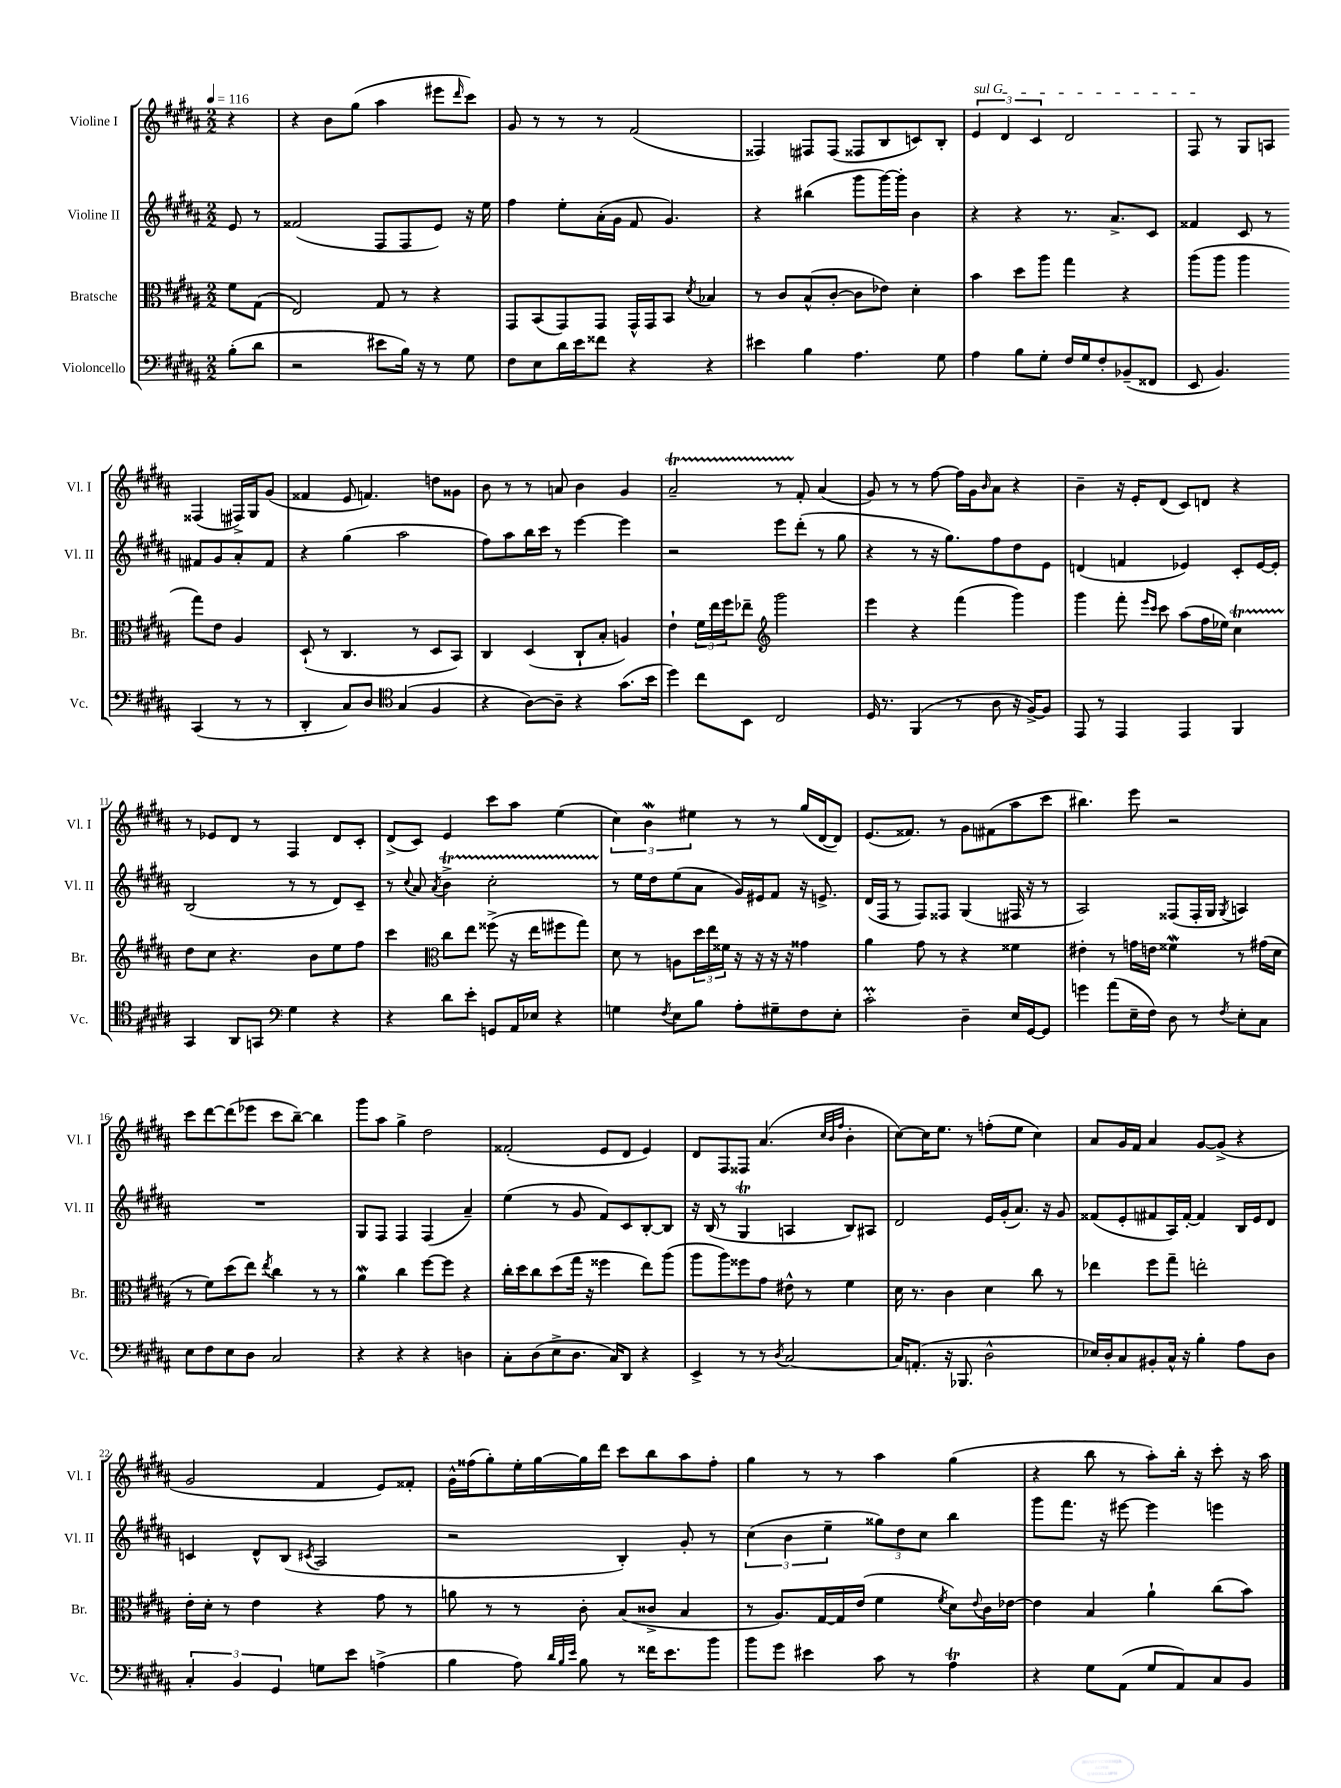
<<
\new StaffGroup <<
\new Staff = "s0" \with { instrumentName = "Violine I" shortInstrumentName = "Vl. I" } {
    \clef treble \key b \major \numericTimeSignature \time 2/2 \partial 4 \tempo 4 = 116
    r4 |
    r4 b'8 gis''8( ais''4 eis'''8 \grace { dis'''16 } cis'''8) |
    gis'8 r8 r8 r8 fis'2( |
    fisis4) fis8 fis8( fisis8 b8 c'8) b8-. |
    \tuplet 3/2 { \once \override TextSpanner.bound-details.left.text = \markup { \italic "sul G" } e'4\startTextSpan dis'4 cis'4 } dis'2 |
    fis8\stopTextSpan r8 gis8 a8 fisis4( fis16->) gis16 gis'8( |
    fisis'4 e'8 f'4.) d''8 gisis'8 |
    b'8 r8 r8 a'8 b'4 gis'4 |
    ais'2--\startTrillSpan r8 fis'8-.\stopTrillSpan ais'4( |
    gis'8) r8 r8 fis''8~ fis''16 gis'16 \grace { b'16 } ais'8 r4 |
    b'4-- r16 e'16-. dis'8( cis'8) d'8 r4 |
    r8 ees'8 dis'8 r8 fis4 dis'8 cis'8-. |
    dis'8->( cis'8) e'4 cis'''8 ais''8 e''4( |
    \tuplet 3/2 { cis''4) b'4\mordent eis''4 } r8 r8 gis''16( dis'16~ dis'8) |
    e'8.( fisis'8.) r8 gis'8 fis'8( ais''8 cis'''8 |
    bis''4.) e'''8 r2 |
    cis'''8 dis'''8~ dis'''8( ees'''8 cis'''8 b''8~--) b''4 |
    gis'''8 ais''8 gis''4-> dis''2 |
    fisis'2-.( e'8 dis'8 e'4) |
    dis'8 fis8 fisis8 ais'4.( \grace { cis''32 b'32 fis''32 } b'4-. |
    cis''8~) cis''16 e''8. r8 f''8-.( e''8 cis''4) |
    ais'8 gis'16 fis'16 ais'4 gis'8~ gis'8->( r4 |
    gis'2 fis'4 e'8) fisis'8-. |
    gis'16-^ fisis''16( gis''8-.) e''16-. gis''16~ gis''16 dis'''16 cis'''8 b''8 ais''8 fisis''8-. |
    gis''4 r8 r8 ais''4 gis''4( |
    r4 b''8 r8 ais''8-.) b''16-. r16 cis'''8-. r16 ais''16 \bar "|." |
}
\new Staff = "s1" \with { instrumentName = "Violine II" shortInstrumentName = "Vl. II" } {
    \clef treble \key b \major \numericTimeSignature \time 2/2 \partial 4
    e'8 r8 |
    fisis'2( fis8 fis8 e'8) r16 e''16 |
    fis''4 e''8-. ais'16-.( gis'16 fis'8 gis'4.) |
    r4 bis''4( gis'''8 gis'''16~) gis'''16-. b'4 |
    r4 r4 r8. ais'8.-> cis'8 |
    fisis'4 cis'8 r8 fis'8 gis'8 ais'8-. fis'8 |
    r4 gis''4( ais''2 |
    fis''8) ais''8 b''16 cis'''16 r8 e'''4~ e'''4 |
    r2 e'''8 dis'''8-.( r8 gis''8 |
    r4 r8 r16 gis''8.) fis''8 dis''8 e'8 |
    d'4( f'4 ees'4) cis'8-. ees'16~ ees'16-. |
    b2( r8 r8 dis'8) cis'8-- |
    r8 \appoggiatura { cis''8 } ais'8 \acciaccatura { ais'8 } b'4->\startTrillSpan cis''2-. |
    r8\stopTrillSpan e''16 dis''16 e''8( ais'8 gis'16) eis'16 fis'8 r16 e'8.-> |
    dis'16( fis16 r8 fis8) fisis8 gis4( fis16 r16 r8 |
    ais2) fisis8( fisis16-. gis16 \acciaccatura { gis8 } a4) |
    R1 |
    gis8 fis8 fis4 fis4( ais'4--) |
    e''4( r8 gis'8 fis'8) cis'8 b8~-. b8 |
    r16 b16( r8 gis4\trill a4 b8) ais8 |
    dis'2 e'16 gis'16-.( ais'8.) r16 gis'8 |
    fisis'8( e'8-. fis'8 ais16) fis'16~-. fis'4 b16 e'16 dis'8 |
    c'4 dis'8-^ b8( \acciaccatura { cis'8 } ais2 |
    r2 b4-.) gis'8-. r8 |
    \tuplet 3/2 { cis''4( b'4 e''4-- } \tuplet 3/2 { gisis''8) dis''8 cis''8 } b''4 |
    gis'''8 fis'''8. r16 eis'''8~ eis'''4 e'''4 \bar "|." |
}
\new Staff = "s2" \with { instrumentName = "Bratsche" shortInstrumentName = "Br." } {
    \clef alto \key b \major \numericTimeSignature \time 2/2 \partial 4
    fis'8 gis8( |
    e2) gis8 r8 r4 |
    gis,8 b,8( gis,8) gis,8 gis,16-^ gis,16 b,8 \acciaccatura { dis'8 } bes4 |
    r8 cis'8 b8-^( cis'8~-. cis'8 ees'8) dis'4-. |
    b'4 dis''8 ais''8 gis''4 r4 |
    ais''8( ais''8 ais''4 gis''8) e'8 ais4 |
    dis8-!( r8 cis4. r8 dis8 b,8) |
    cis4 dis4( cis8-! b8-. a4) |
    e'4-! \tuplet 3/2 { fis'16 e''16 fis''16 } ees''8-- \clef treble gis'''2 |
    e'''4 r4 fis'''4( gis'''4) |
    gis'''4 fis'''8-. \grace { e'''16 cis'''16 } cis'''8 ais''8( fis''16 ees''16) cis''4\startTrillSpan |
    dis''8\stopTrillSpan cis''8 r4. b'8 e''8 fis''8 |
    cis'''4 \clef alto cis''8 e''8 fisis''8->( r16 e''16 fis''8 gis''8) |
    dis'8 r8 a8 \tuplet 3/2 { dis''16 e''16 fisis'16 } r16 r16 r16 r16 gisis'4 |
    ais'4 gis'8 r8 r4 fisis'4 |
    eis'4-. r8 g'16 e'16 fisis'4\mordent r8 gis'16( dis'16 |
    r8 fis'8) dis''8( e''8) \acciaccatura { e''8 } cis''4 r8 r8 |
    ais'4\mordent cis''4 fis''8~ fis''8 r4 |
    cis''16-. dis''16 cis''8 dis''8( gis''16 r16 fisis''4 e''8) ais''8( |
    ais''8 ais''8) fisis''8 gis'8 eis'8-^ r8 fis'4 |
    dis'16 r8. cis'4 dis'4 cis''8 r8 |
    ees''4 fis''8 gis''8-- e''2-. |
    e'16-. dis'16-. r8 e'4 r4 gis'8 r8 |
    a'8 r8 r8 cis'8-. b8( cisis'8-> b4 |
    r8 ais8.) gis16~ gis16 e'16( fis'4 \acciaccatura { fis'8 } dis'8) \appoggiatura { e'8 } cis'16 ees'16~ |
    ees'4 b4 ais'4-! cis''8( b'8) \bar "|." |
}
\new Staff = "s3" \with { instrumentName = "Violoncello" shortInstrumentName = "Vc." } {
    \clef bass \key b \major \numericTimeSignature \time 2/2 \partial 4
    b8-.( dis'8 |
    r2 eis'8 b16) r16 r8 gis8 |
    fis8 e8 dis'16 e'16 fisis'8 r4 r4 |
    eis'4 b4 ais4. gis8 |
    ais4 b8 gis8-. fis16 gis16 fis8-. bes,8--( fisis,8 |
    e,8 b,4.) cis,4( r8 r8 |
    dis,4-. cis8) dis8 \clef tenor gis4( fis4 |
    r4 ais8~) ais8-- r4 gis'8.( b'16 |
    dis''4) cis''8 b,8 cis2 |
    dis16 r8. fis,4( r8 ais8 r16 fis16~->) fis8 |
    e,8 r8 e,4 e,4 fis,4 |
    gis,4 ais,8 g,8 \clef bass gis4 r4 |
    r4 dis'8 e'8-. g,8 ais,16 ees16 r4 |
    g4 \acciaccatura { fis8 } e8 b8 ais8-. gis8-- fis8 e8-. |
    cis'2-.\prall dis4-- e16 gis,16~ gis,8 |
    g'4 ais'8( e16-- fis16) dis8 r8 \acciaccatura { fis8 } e8-. cis8 |
    e8 fis8 e8 dis8 cis2 |
    r4 r4 r4 d4 |
    cis8-. dis8( e8-> dis8. cis16) dis,8 r4 |
    e,4-> r8 r8 \acciaccatura { dis8 } cis2~ |
    cis16 a,8.-.( r16 bes,,8. dis2-^ |
    ees16) dis16-. cis8 bis,8-. cis16-^ r16 b4-. ais8 dis8 |
    \tuplet 3/2 { cis4-. b,4 gis,4 } g8 e'8 a4->( |
    b4 ais8) \grace { dis'32 b32 e'32 } b8 r8 fisis'16 e'8. b'8 |
    b'8 gis'8 eis'4 cis'8 r8 ais4\trill |
    r4 gis8 ais,8( gis8 ais,8) cis8 b,8 \bar "|." |
}
>>
>>
